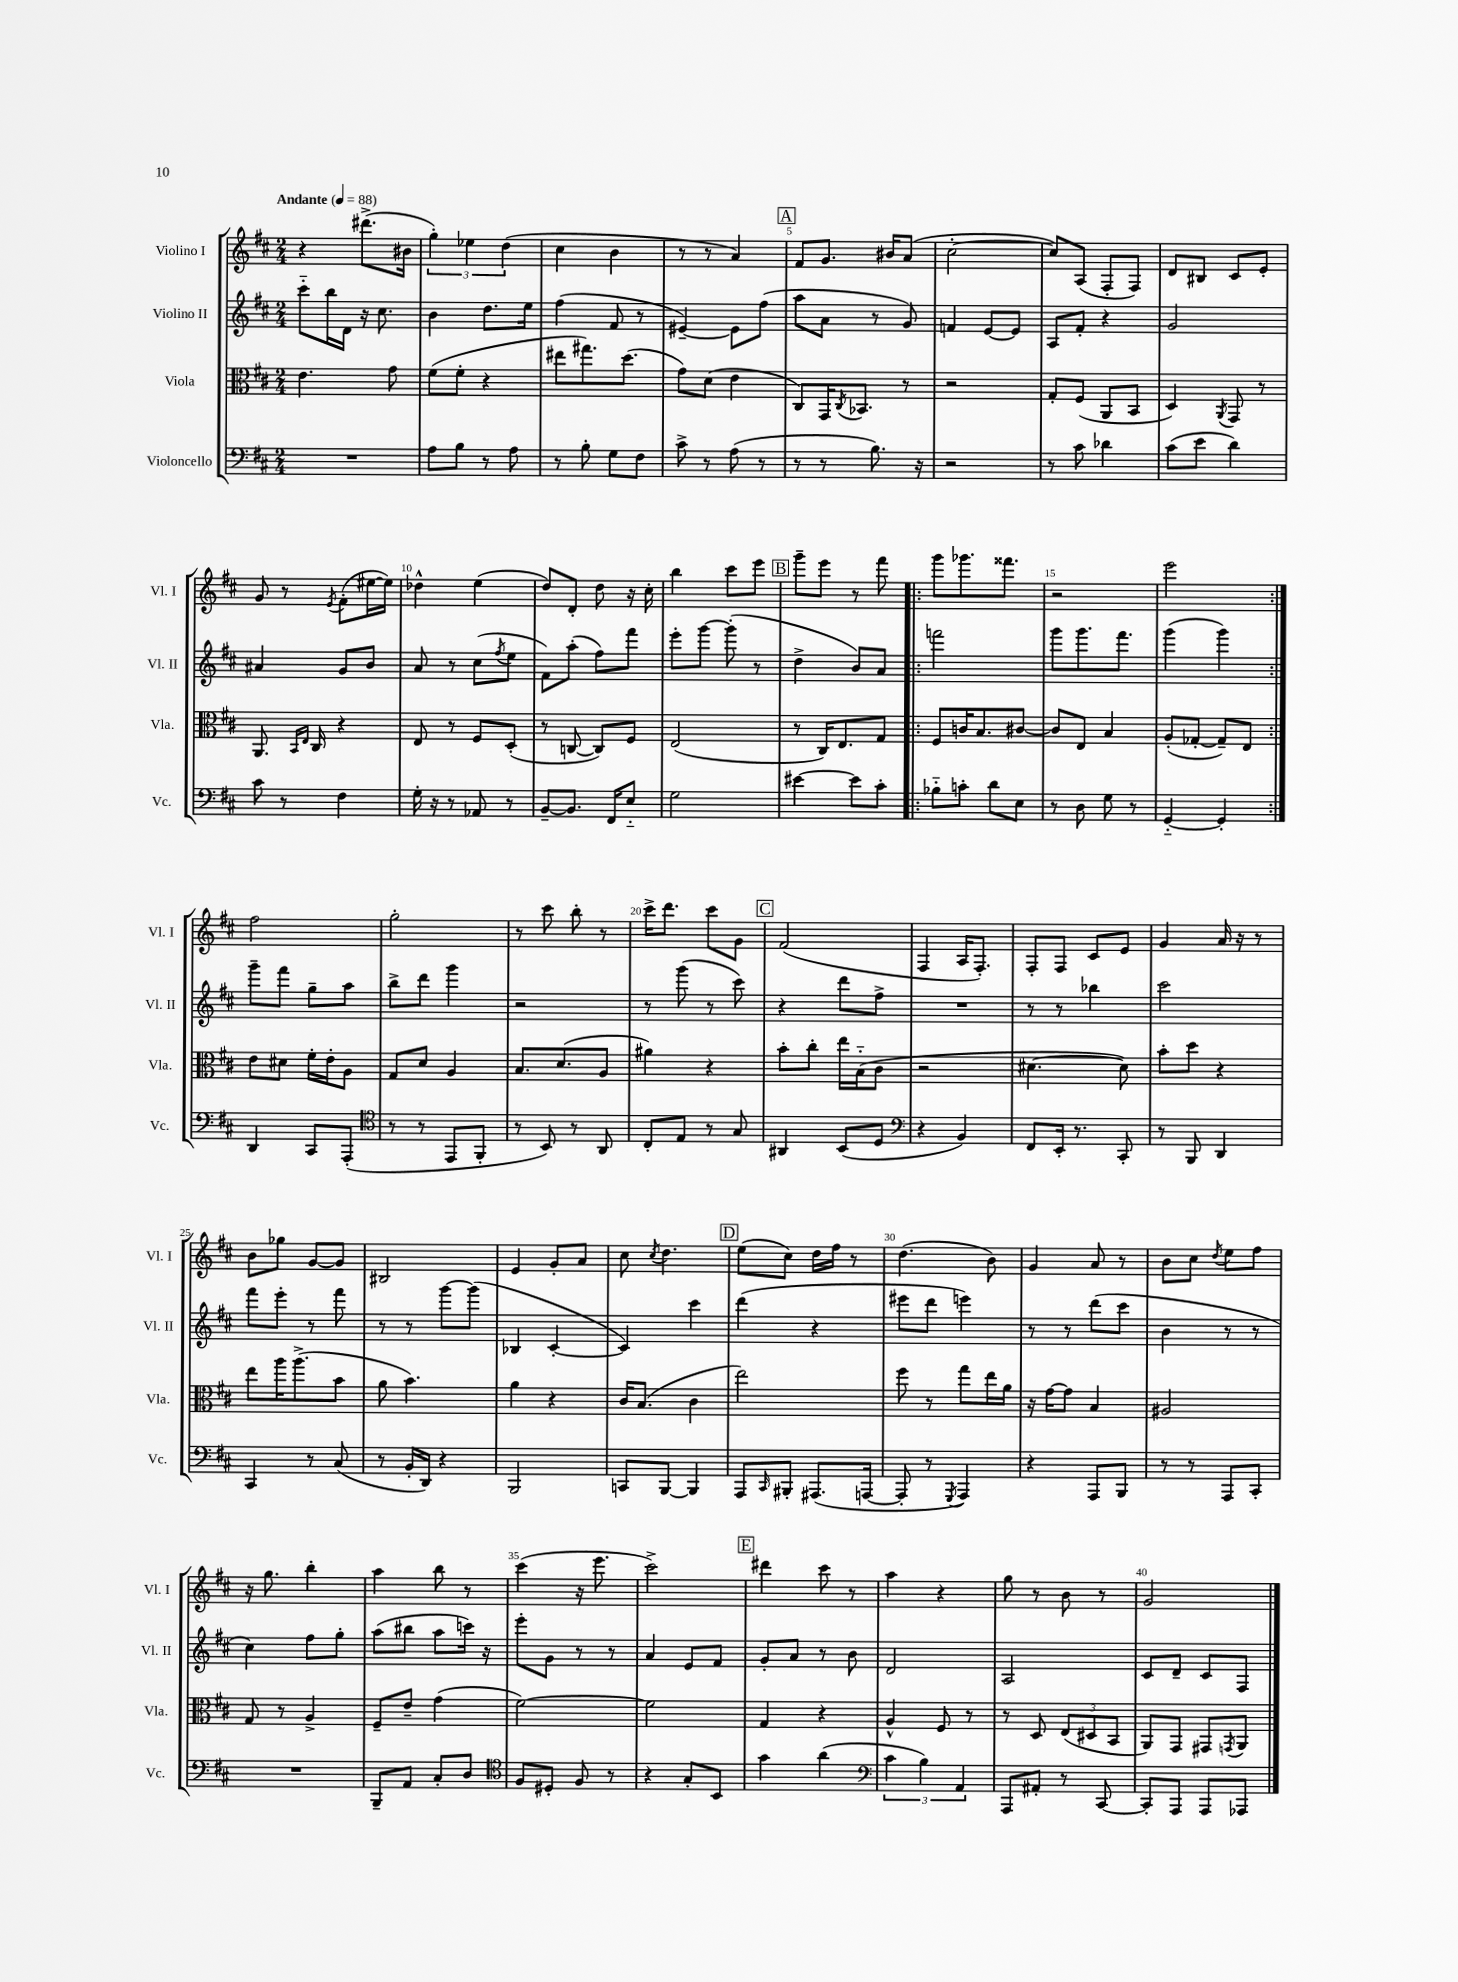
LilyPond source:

<<
\new StaffGroup <<
\new Staff = "s0" \with { instrumentName = "Violino I" shortInstrumentName = "Vl. I" } {
    \clef treble \key d \major \numericTimeSignature \time 2/4 \tempo "Andante" 4 = 88
    r4 dis'''8.->( bis'16 |
    \tuplet 3/2 { g''4-.) ees''4 d''4( } |
    cis''4 b'4 |
    r8 r8 a'4) |
    \mark \markup { \box "A" } fis'8 g'8. bis'16 a'8( |
    cis''2~-. |
    cis''8) a8( fis8-. fis8) |
    d'8 bis8 cis'8 e'8-. |
    g'8 r8 \acciaccatura { e'8 } fis'8-.( eis''16~ eis''16) |
    des''4-^ e''4( |
    d''8) d'8-. d''8 r16 cis''16-. |
    b''4 cis'''8 e'''8 |
    \mark \markup { \box "B" } g'''8-- e'''8 r8 fis'''8 |
    \repeat volta 2 { g'''8 ges'''8. fisis'''8. |
    r2 |
    e'''2 | }
    fis''2 |
    g''2-. |
    r8 cis'''8 b''8-. r8 |
    cis'''16-> d'''8. cis'''8 g'8 |
    \mark \markup { \box "C" } fis'2( |
    fis4 a16 fis8.-.) |
    fis8-. fis8 cis'8 e'8 |
    g'4 a'16 r16 r8 |
    b'8 ges''8 g'8~ g'8 |
    bis2 |
    e'4 g'8-. a'8 |
    cis''8 \acciaccatura { cis''8 } d''4. |
    \mark \markup { \box "D" } e''8( cis''8) d''16 fis''16 r8 |
    d''4.( b'8) |
    g'4 a'8 r8 |
    b'8 cis''8 \acciaccatura { d''8 } e''8 fis''8 |
    r16 g''8. b''4-. |
    a''4 b''8 r8 |
    cis'''4( r16 e'''8. |
    cis'''2->) |
    \mark \markup { \box "E" } dis'''4 cis'''8 r8 |
    a''4 r4 |
    g''8 r8 b'8 r8 |
    g'2 \bar "|." |
}
\new Staff = "s1" \with { instrumentName = "Violino II" shortInstrumentName = "Vl. II" } {
    \clef treble \key d \major \numericTimeSignature \time 2/4
    cis'''8-_ b''16 d'16 r16 cis''8. |
    b'4 d''8. e''16 |
    fis''4( fis'8 r8 |
    eis'4~--) eis'8 fis''8( |
    \mark \markup { \box "A" } a''8 a'8 r8 g'8) |
    f'4 e'8~ e'8 |
    a8 fis'8-. r4 |
    g'2 |
    ais'4 g'8 b'8 |
    a'8 r8 cis''8( \acciaccatura { fis''8 } e''8 |
    fis'8) a''8-.( fis''8) fis'''8 |
    e'''8-. g'''8~ g'''8-.( r8 |
    \mark \markup { \box "B" } d''4-> b'8) a'8 |
    \repeat volta 2 { f'''2 |
    g'''8 g'''8. fis'''8. |
    g'''4( g'''4) | }
    g'''8-- fis'''8 g''8-- a''8 |
    b''8-> d'''8 g'''4 |
    r2 |
    r8 g'''8( r8 cis'''8) |
    \mark \markup { \box "C" } r4 d'''8 fis''8-> |
    R2 |
    r8 r8 bes''4 |
    cis'''2 |
    fis'''8 e'''8-. r8 fis'''8 |
    r8 r8 g'''8~ g'''8( |
    bes4 cis'4~-. |
    cis'4) cis'''4 |
    \mark \markup { \box "D" } d'''4( r4 |
    eis'''8 d'''8 e'''4) |
    r8 r8 d'''8( cis'''8 |
    b'4 r8 r8 |
    cis''4) fis''8 g''8-. |
    a''8( bis''8 a''8 c'''16) r16 |
    e'''8-. g'8 r8 r8 |
    a'4 e'8 fis'8 |
    \mark \markup { \box "E" } g'8-. a'8 r8 b'8 |
    d'2 |
    a2 |
    cis'8 d'8-- cis'8 fis8 \bar "|." |
}
\new Staff = "s2" \with { instrumentName = "Viola" shortInstrumentName = "Vla." } {
    \clef alto \key d \major \numericTimeSignature \time 2/4
    e'4. g'8 |
    fis'8( fis'8-. r4 |
    eis''8 gis''8.) d''8.( |
    g'8) d'8( e'4 |
    \mark \markup { \box "A" } cis8) g,16 \acciaccatura { cis8 } bes,8. r8 |
    r2 |
    g8-. fis8( a,8 b,8 |
    d4) \acciaccatura { a,8 } g,8 r8 |
    a,8. \grace { b,16 e16 } cis16 r4 |
    e8 r8 fis8 d8-.( |
    r8 c8~ c8) fis8 |
    e2( |
    \mark \markup { \box "B" } r8 cis16) e8. g8 |
    \repeat volta 2 { fis8 c'16 b8. cis'8~ |
    cis'8 e8 b4 |
    a8-.( ges8~-. ges8--) e8 | }
    e'8 dis'8 fis'16-. e'16-. a8 |
    g8 d'8 a4 |
    b8. d'8.( a8 |
    ais'4) r4 |
    \mark \markup { \box "C" } b'8-. cis''8-. e''16 b16-_( cis'8 |
    r2 |
    dis'4.~ dis'8) |
    b'8-. d''8 r4 |
    e''8 a''16 a''8.->( b'8 |
    a'8 b'4.) |
    a'4 r4 |
    cis'16 b8.( cis'4 |
    \mark \markup { \box "D" } e''2) |
    fis''8 r8 g''8 e''16 a'16 |
    r16 g'16~ g'8 b4 |
    ais2 |
    g8 r8 a4-> |
    fis8-- e'8-- g'4( |
    fis'2~) |
    fis'2 |
    \mark \markup { \box "E" } g4 r4 |
    a4-^ fis8 r8 |
    r8 d8 \tuplet 3/2 { e8( dis8 b,8 } |
    a,8) g,8 gis,8 \acciaccatura { g,8 } a,8 \bar "|." |
}
\new Staff = "s3" \with { instrumentName = "Violoncello" shortInstrumentName = "Vc." } {
    \clef bass \key d \major \numericTimeSignature \time 2/4
    R2 |
    a8 b8 r8 a8 |
    r8 b8-. g8 fis8 |
    cis'8-> r8 a8( r8 |
    \mark \markup { \box "A" } r8 r8 b8.) r16 |
    r2 |
    r8 cis'8 des'4 |
    cis'8( e'8 d'4) |
    cis'8 r8 fis4 |
    g16-. r16 r8 aes,8 r8 |
    b,8~-- b,8. fis,16 e8-_ |
    g2 |
    \mark \markup { \box "B" } eis'4~ eis'8 cis'8-. |
    \repeat volta 2 { bes8-_ c'8-. d'8 e8 |
    r8 d8 g8 r8 |
    g,4~-_ g,4-. | }
    d,4 cis,8 a,,8-.( |
    \clef tenor r8 r8 e,8 fis,8-. |
    r8 b,8) r8 a,8 |
    cis8-. e8 r8 g8 |
    \mark \markup { \box "C" } ais,4 b,8( d8 |
    \clef bass r4 b,4) |
    fis,8 e,16-. r8. cis,8-. |
    r8 b,,8 d,4 |
    cis,4 r8 cis8( |
    r8 b,16-. d,16) r4 |
    b,,2 |
    c,8 b,,8~ b,,4 |
    \mark \markup { \box "D" } a,,8 \grace { cis,16 } bis,,8-. ais,,8.( a,,16~ |
    a,,8-. r8 \acciaccatura { g,,8 } a,,4) |
    r4 a,,8 b,,8 |
    r8 r8 a,,8 cis,8-. |
    R2 |
    b,,8-- a,8 cis8-. d8 |
    \clef tenor fis8 dis8-. fis8 r8 |
    r4 g8-. b,8 |
    \mark \markup { \box "E" } g'4 a'4( |
    \clef bass \tuplet 3/2 { cis'4 b4) a,4 } |
    a,,8 ais,8-. r8 cis,8~ |
    cis,8-. a,,8 a,,8 aes,,8 \bar "|." |
}
>>
>>
\layout { \context { \Score \override BarNumber.break-visibility = ##(#f #t #t) barNumberVisibility = #(every-nth-bar-number-visible 5) } }
